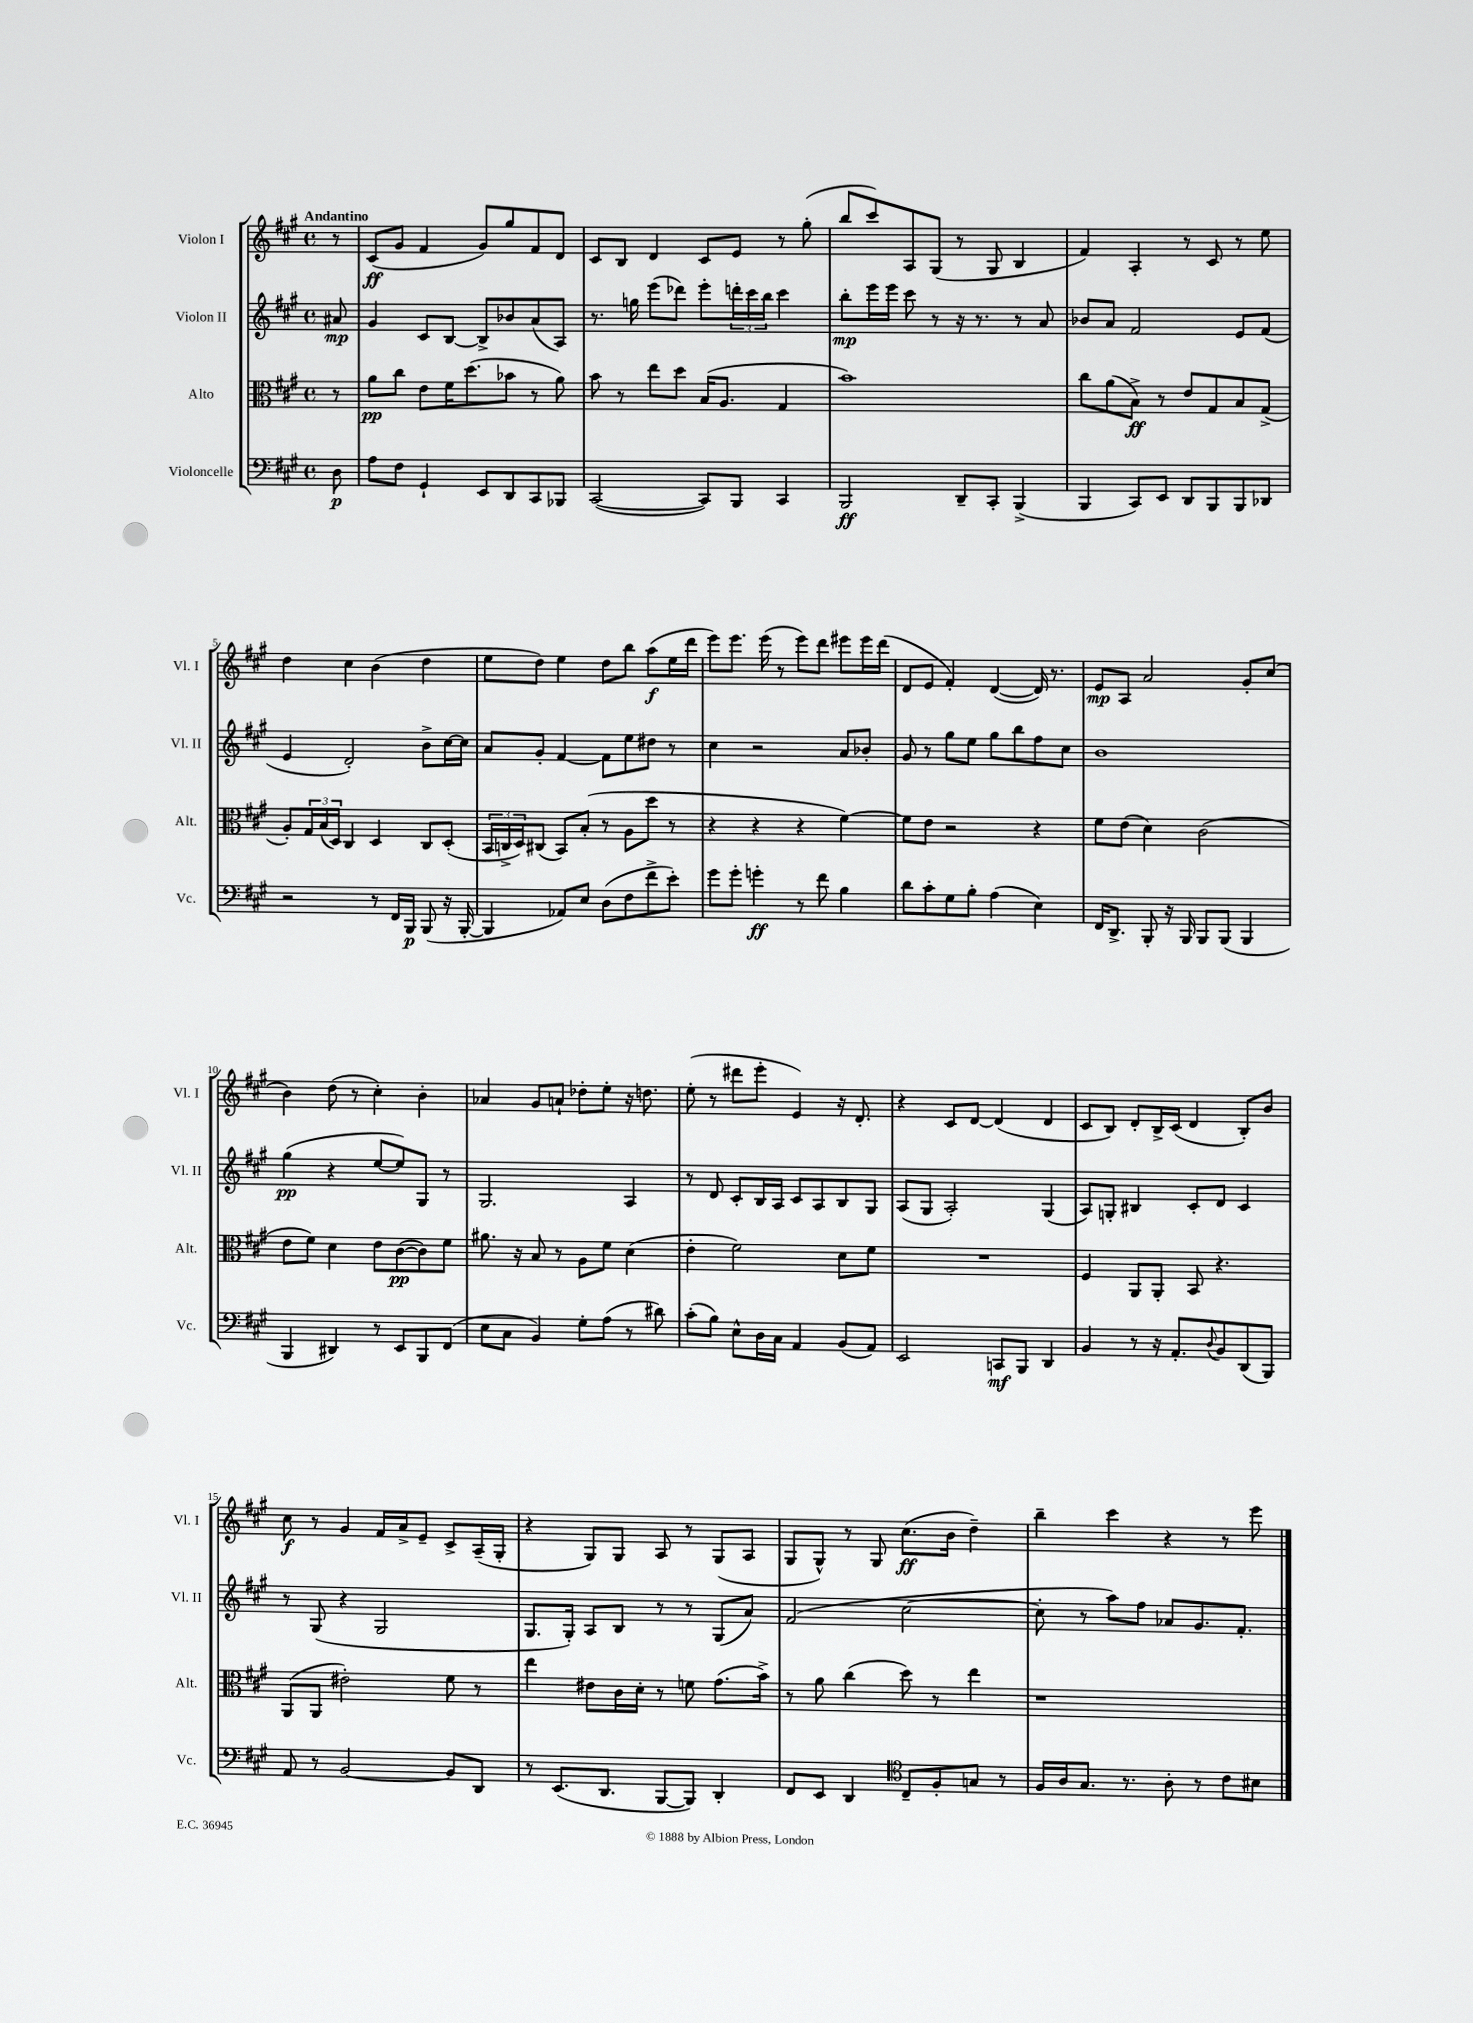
<<
\new StaffGroup <<
\new Staff = "s0" \with { instrumentName = "Violon I" shortInstrumentName = "Vl. I" } {
    \clef treble \key a \major \defaultTimeSignature \time 4/4 \partial 8 \tempo "Andantino"
    r8 |
    cis'8\ff( gis'8 fis'4 gis'8) gis''8 fis'8 d'8 |
    cis'8 b8 d'4 cis'8 e'8 r8 gis''8-.( |
    b''8 cis'''8) a8 gis8( r8 gis8 b4 |
    fis'4) a4-. r8 cis'8 r8 e''8 |
    d''4 cis''4 b'4( d''4 |
    e''8 d''8) e''4 d''8 b''8 a''8\f( e''16 d'''16 |
    e'''8) e'''8. e'''16( r8 e'''8) d'''8 eis'''8 eis'''16 d'''16( |
    d'8 e'8 fis'4-.) d'4~( d'16) r8. |
    e'8\mp a8 a'2 gis'8-. cis''8( |
    b'4) d''8( r8 cis''4-.) b'4-. |
    aes'4 gis'8 a'8-! des''8-. e''8-. r16 d''8. |
    e''8-.( r8 dis'''8 e'''8-. e'4) r16 d'8.-. |
    r4 cis'8 d'8~ d'4( d'4 |
    cis'8 b8) d'8-. b16-> cis'16( d'4 b8-.) b'8 |
    cis''8\f r8 gis'4 fis'16 a'16-> e'8-- cis'8-> a16--( gis16-. |
    r4 gis8) gis8 a8 r8 gis8( a8 |
    gis8 gis8-^) r8 gis8 cis''8.\ff( b'16 d''4--) |
    b''4-- cis'''4 r4 r8 e'''8 \bar "|." |
}
\new Staff = "s1" \with { instrumentName = "Violon II" shortInstrumentName = "Vl. II" } {
    \clef treble \key a \major \defaultTimeSignature \time 4/4 \partial 8
    ais'8\mp |
    gis'4 cis'8 b8~ b8-> bes'8 a'8( a8) |
    r8. g''16 e'''8( des'''8) e'''8-. \tuplet 3/2 { d'''16-. cis'''16 b''16 } cis'''4 |
    b''8-.\mp e'''16 e'''16 cis'''8 r8 r16 r8. r8 a'8 |
    bes'8 a'8 fis'2 e'8 fis'8( |
    e'4 d'2-.) b'8-> cis''16~ cis''16 |
    a'8 gis'8-. fis'4~ fis'8 e''8 dis''8 r8 |
    cis''4 r2 a'8 bes'8-. |
    gis'8 r8 gis''8 e''8 gis''8 b''8 fis''8 cis''8 |
    b'1 |
    gis''4\pp( r4 e''8~ e''8) gis8 r8 |
    gis2. a4 |
    r8 d'8 cis'8-. b16 a16 cis'8 a8 b8 gis8 |
    a8( gis8 a2-.) gis4( |
    a8) g8-. bis4 cis'8-. d'8 cis'4 |
    r8 gis8( r4 gis2 |
    gis8. gis16-.) a8 b8 r8 r8 gis8( a'8) |
    fis'2( cis''2~ |
    cis''8-. r8 a''8) fis''8 aes'8 gis'8. fis'8.-. \bar "|." |
}
\new Staff = "s2" \with { instrumentName = "Alto" shortInstrumentName = "Alt." } {
    \clef alto \key a \major \defaultTimeSignature \time 4/4 \partial 8
    r8 |
    a'8\pp cis''8 e'8 fis'16 d''8.( bes'8 r8 a'8) |
    b'8 r8 e''8 d''8 b16( a8. gis4 |
    b'1) |
    cis''8 a'8( b8->\ff) r8 e'8 gis8 b8 gis8->( |
    a8-.) \tuplet 3/2 { gis16 b16( d16) } cis4 d4 cis8 d8-.( |
    \tuplet 3/2 { b,16 c16-> d16) } cis8( b,8) b8-.( r8 a8 d''8 r8 |
    r4 r4 r4 fis'4~) |
    fis'8 e'8 r2 r4 |
    fis'8 e'8( d'4) cis'2( |
    e'8 fis'8) d'4 e'8 cis'8~\pp( cis'8) fis'8 |
    ais'8. r16 b8 r8 a8 fis'8 d'4( |
    e'4-. fis'2) d'8 fis'8 |
    R1 |
    fis4 a,8 a,8-. b,8 r4. |
    a,8( a,8 eis'2-.) fis'8 r8 |
    e''4 eis'8 cis'16 d'16-. r8 f'8 gis'8.( b'16->) |
    r8 a'8 cis''4( d''8) r8 e''4 |
    r1 \bar "|." |
}
\new Staff = "s3" \with { instrumentName = "Violoncelle" shortInstrumentName = "Vc." } {
    \clef bass \key a \major \defaultTimeSignature \time 4/4 \partial 8
    d8\p |
    a8 fis8 gis,4-! e,8 d,8 cis,8 bes,,8 |
    cis,2~( cis,8) b,,8 cis,4 |
    b,,2\ff d,8-- cis,8-. b,,4->( |
    b,,4 cis,8) e,8 d,8 b,,8 b,,8 des,8 |
    r2 r8 fis,16 b,,16\p b,,8( r16 b,,16~-. |
    b,,4 aes,8) e8 d8( fis8 fis'8-> e'8-.) |
    gis'8 gis'8-. g'4-.\ff r8 fis'8 b4 |
    d'8 cis'8-. gis8 b8-. a4( e4) |
    fis,16 d,8.-> b,,8-. r16 b,,16 b,,8 b,,8( b,,4 |
    b,,4 dis,4) r8 e,8 b,,8 fis,8( |
    e8 cis8 b,4) gis8-. a8( r8 dis'8) |
    cis'8-.( b8) e8-^ d16 cis16 a,4 b,8( a,8) |
    e,2 c,8\mf b,,8 d,4 |
    b,4 r8 r16 a,8.-. \appoggiatura { d8 } b,8 d,8( b,,8) |
    a,8 r8 b,2~ b,8 d,8 |
    r8 e,8.( d,8. b,,8~ b,,8) d,4-. |
    fis,8 e,8 d,4 \clef tenor cis8-- fis8-. g8 r8 |
    fis16 a16 gis8. r8. a8-. r8 cis'8 bis8 \bar "|." |
}
>>
>>
